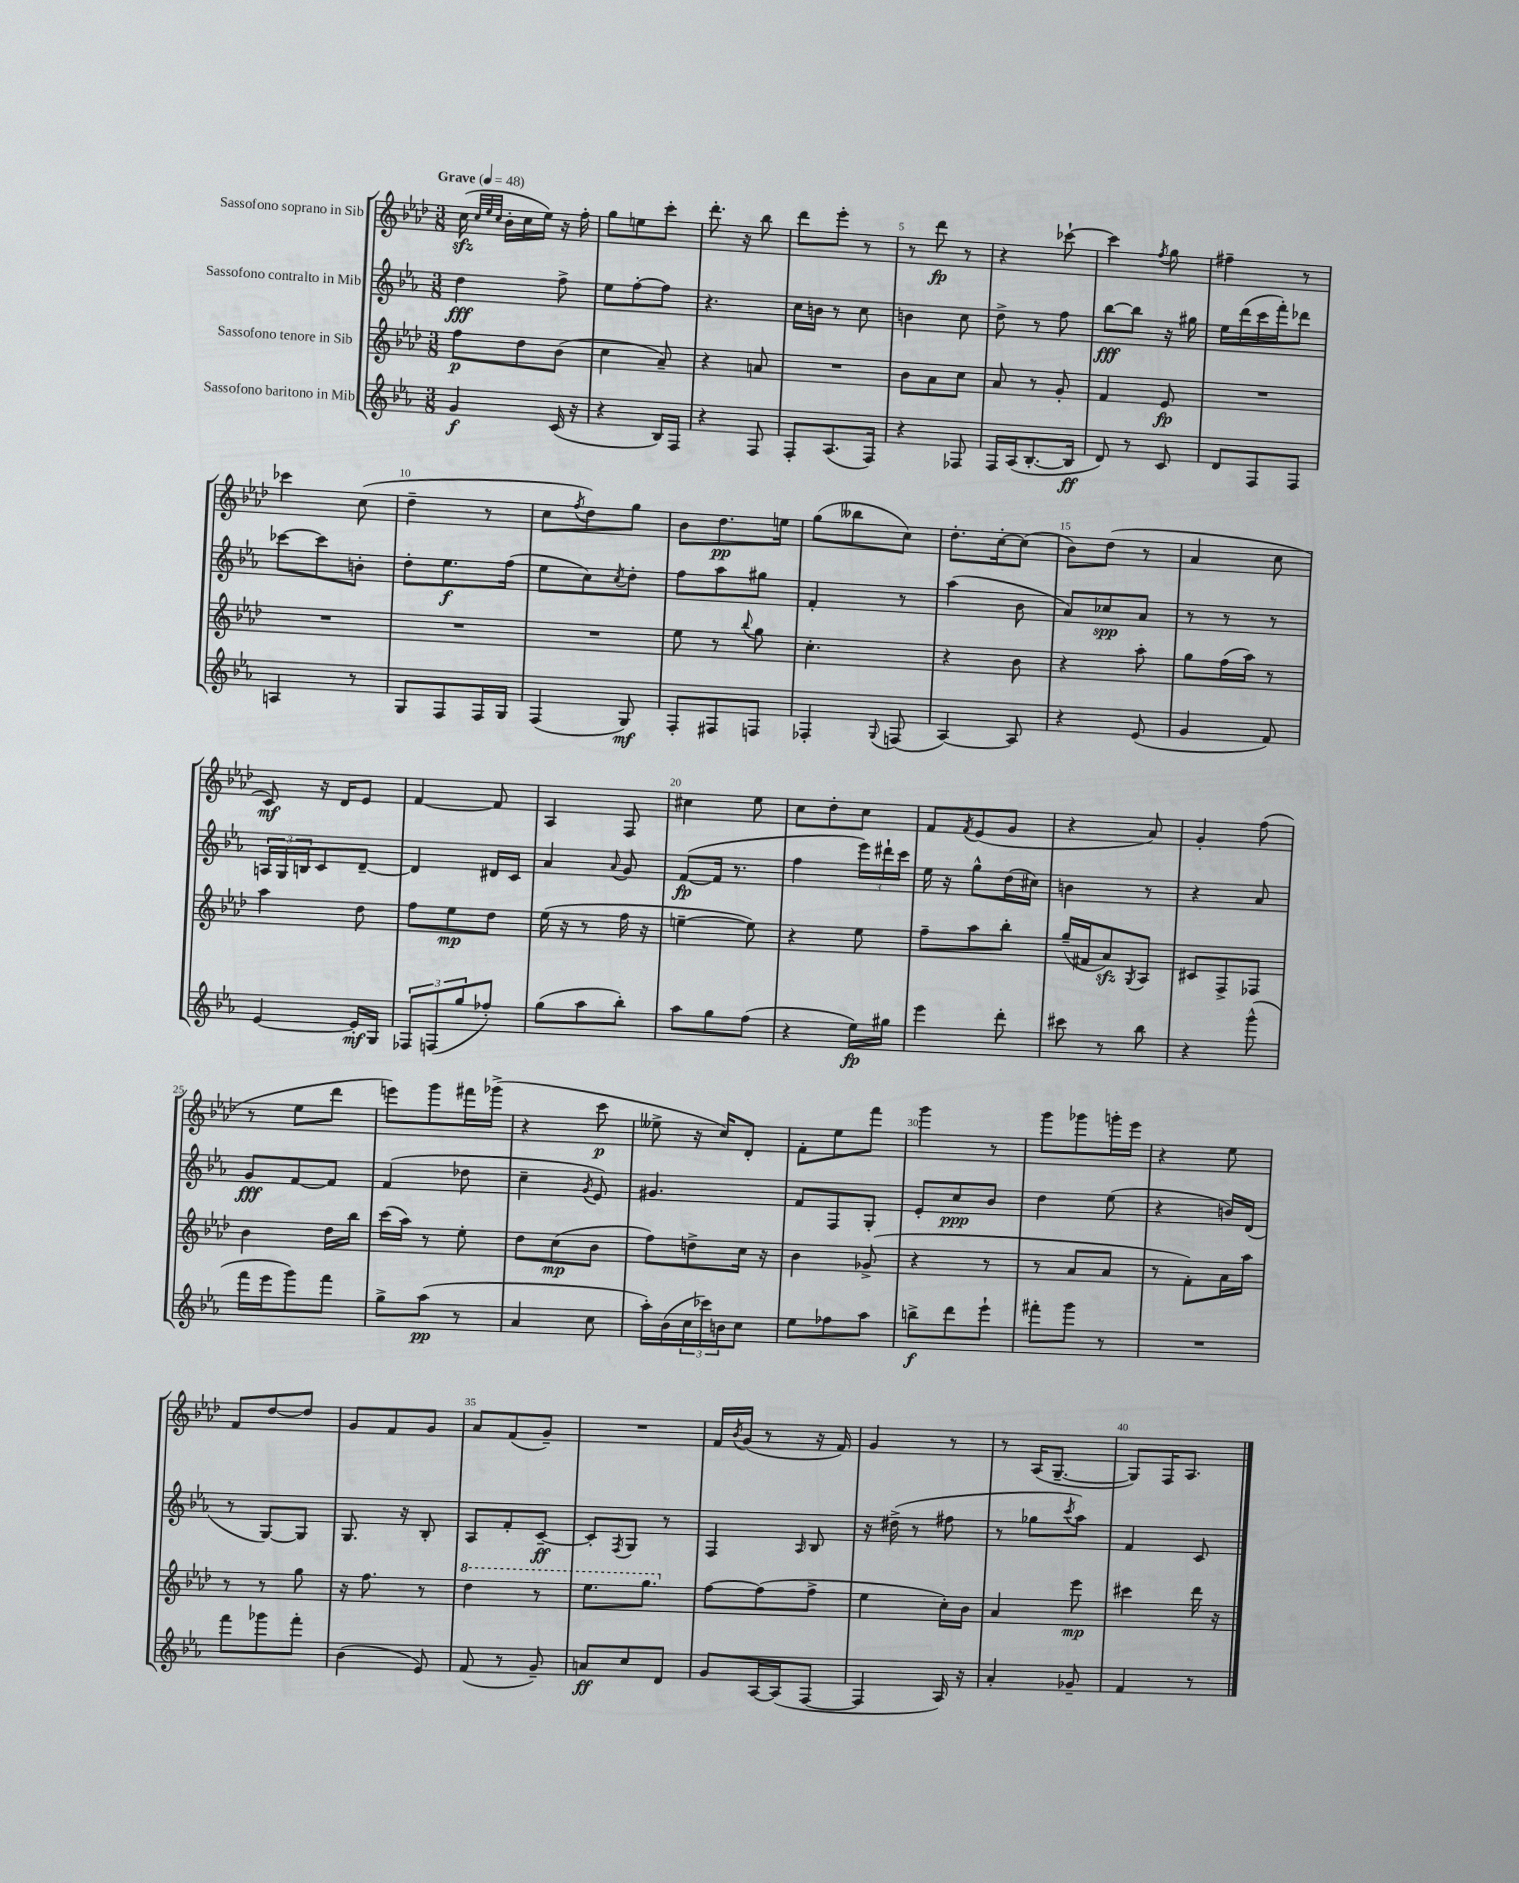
<<
\new StaffGroup <<
\new Staff = "s0" \with { instrumentName = "Sassofono soprano in Sib" } {
    \clef treble \key aes \major \numericTimeSignature \time 3/8 \tempo "Grave" 4 = 48
    c''16\sfz( \grace { c''32 ees''32 c''32 } bes'16-. c''16 ees''16) r16 f''16-. |
    g''8 e''8 c'''8-. |
    des'''8.-. r16 bes''8 |
    des'''8 ees'''8-. r8 |
    r8 des'''8\fp r8 |
    r4 ces'''8~-! |
    ces'''4 \acciaccatura { f''8 } g''8 |
    fis''4-- r8 |
    ces'''4 c''8( |
    des''4-- r8 |
    c''8 \acciaccatura { f''8 } des''8) g''8 |
    bes'8 des''8.\pp e''16 |
    g''8( beses''8 c''8) |
    des''8.-. c''16~-. c''8( |
    bes'8) des''8( r8 |
    aes'4 c''8 |
    c'8\mf) r16 des'16 ees'8 |
    f'4~ f'8 |
    aes4 f8 |
    cis''4 ees''8 |
    c''8 des''8-. c''8 |
    f'8 \acciaccatura { f'8 } ees'8( g'8 |
    r4 aes'8) |
    g'4-. f''8( |
    r8 ees''8 des'''8 |
    e'''8) g'''8 fis'''16 ges'''16->( |
    r4 c'''8\p |
    eeses''8-> r16 c''16) des'8-. |
    f'8-. ees''8 f'''8 |
    g'''4 r8 |
    g'''8 ges'''8 g'''16-. ees'''16 |
    r4 ees''8 |
    f'8 des''8~ des''8 |
    g'8 f'8 g'8 |
    aes'8 f'8( g'8--) |
    R4. |
    f'16 \acciaccatura { bes'8 } g'16( r8 r16 f'16) |
    g'4 r8 |
    r8 aes16( g8.~-- |
    g8) f16 aes8. \bar "|." |
}
\new Staff = "s1" \with { instrumentName = "Sassofono contralto in Mib" } {
    \clef treble \key ees \major \numericTimeSignature \time 3/8
    d''4\fff f''8-> |
    ees''8 f''8~-. f''8 |
    r4. |
    c''16 b'16 r8 c''8 |
    b'4 c''8 |
    d''8-> r8 f''8 |
    bes''8~\fff bes''8 r16 gis''16 |
    ees''16 d'''16( c'''16 f'''16-.) des'''8 |
    ces'''8~ ces'''8 b'8-. |
    d''8-. ees''8.\f f''16( |
    ees''8 c''8) \acciaccatura { c''8 } d''8-. |
    f''8 aes''8 gis''8 |
    f'4-. r8 |
    aes''4( bes'8 |
    aes'8) ces''8\spp aes'8 |
    r8 r8 r8 |
    \tuplet 3/2 { a16 g16 b16 } c'8 d'8~-- |
    d'4 dis'16 c'16 |
    aes'4 \appoggiatura { aes'8 } g'8 |
    f'8~\fp( f'16 r8. |
    f''4 \tuplet 3/2 { ees'''16) dis'''16-! c'''16 } |
    ees''16 r16 g''8-^ d''16( cis''16) |
    b'4 r8 |
    r4 aes'8 |
    g'8\fff f'8~ f'8 |
    f'4( des''8 |
    c''4-- \acciaccatura { g'8 } ees'8) |
    gis'4. |
    f'8 f8 g8-. |
    ees'8-. c''8\ppp bes'8 |
    d''4 ees''8( |
    r4 b'16) d'16( |
    r8 g8~) g8 |
    g8. r16 bes8-. |
    aes8 f'8-. c'8~--\ff |
    c'8-. \acciaccatura { f8 } g8 r8 |
    f4 \grace { aes16 } bes8 |
    r16 dis''16->( r8 fis''8 |
    r8 ges''8 \acciaccatura { c'''8 } aes''8) |
    f'4 c'8 \bar "|." |
}
\new Staff = "s2" \with { instrumentName = "Sassofono tenore in Sib" } {
    \clef treble \key aes \major \numericTimeSignature \time 3/8
    f''8\p des''8 bes'8( |
    c''4 aes'8--) |
    r4 a'8 |
    R4. |
    bes'8 aes'8 c''8 |
    aes'8 r8 g'8-. |
    f'4 ees'8\fp |
    R4. |
    R4. |
    R4. |
    R4. |
    ees''8 r8 \appoggiatura { bes''8 } g''8 |
    c''4.-. |
    r4 bes'8 |
    r4 aes''8-. |
    g''8 f''16( aes''16) r8 |
    aes''4 des''8 |
    f''8 ees''8\mp des''8 |
    ees''16( r16 r8 f''16 r16 |
    e''4~-- e''8) |
    r4 ees''8 |
    f''8-- aes''8 bes''8-. |
    g''16--( fis'16 aes'8\sfz) \acciaccatura { g8 } aes8 |
    cis'8 f8-> fes8 |
    bes'4 des''16 bes''16 |
    c'''16( aes''16) r8 ees''8-. |
    des''8 c''8\mp( bes'8 |
    f''8) d''8-> c''16 r16 |
    bes'4 ges'8->( |
    r4 r8 |
    r8 aes'8 aes'8 |
    r8 f'8-.) aes'16 aes''16 |
    r8 r8 g''8 |
    r16 f''8. r8 |
    \ottava #1 des'''4 r8 |
    ees'''8. g'''8. \ottava #0 |
    f''8~ f''8( f''8-> |
    ees''4 c''16-.) bes'16 |
    aes'4 ees'''8\mp |
    cis'''4 des'''16 r16 \bar "|." |
}
\new Staff = "s3" \with { instrumentName = "Sassofono baritono in Mib" } {
    \clef treble \key ees \major \numericTimeSignature \time 3/8
    g'4\f c'16( r16 |
    r4 bes16) f16 |
    r4 f8 |
    f8-. aes8.( f16) |
    r4 fes8 |
    f16 aes16( bes8.~-. bes16\ff |
    d'8) r8 c'8 |
    d'8 f8 f8 |
    a4 r8 |
    g8 f8 f16 g16 |
    f4( g8\mf) |
    f8-. fis8 f8 |
    fes4-. \appoggiatura { g8 } f8( |
    aes4~) aes8 |
    r4 ees'8( |
    g'4 f'8) |
    ees'4~ ees'16-.\mf g16 |
    \tuplet 3/2 { fes8 f8( g''8 } fes''8-.) |
    g''8( aes''8 bes''8-.) |
    aes''8 g''8 f''8( |
    r4 ees''16\fp) gis''16 |
    ees'''4 d'''8-. |
    cis'''8 r8 bes''8 |
    r4 g'''8-^( |
    f'''16 ees'''16 g'''8) f'''8 |
    g''8-> aes''8\pp( r8 |
    aes'4 c''8 |
    aes''16-.) bes'16( \tuplet 3/2 { c''16 ces'''16) b'16 } c''8 |
    ees''8 fes''8 aes''8 |
    b''8->\f d'''8 ees'''8-! |
    fis'''8-. g'''8 r8 |
    R4. |
    f'''8 ges'''8 f'''8-. |
    bes'4( ees'8) |
    f'8( r8 g'8--) |
    a'8\ff c''8 d'8 |
    g'8 aes16~ aes16( f8~ |
    f4 aes16) r16 |
    aes'4-. ges'8-- |
    f'4 r8 \bar "|." |
}
>>
>>
\layout { \context { \Score \override BarNumber.break-visibility = ##(#f #t #t) barNumberVisibility = #(every-nth-bar-number-visible 5) } }
